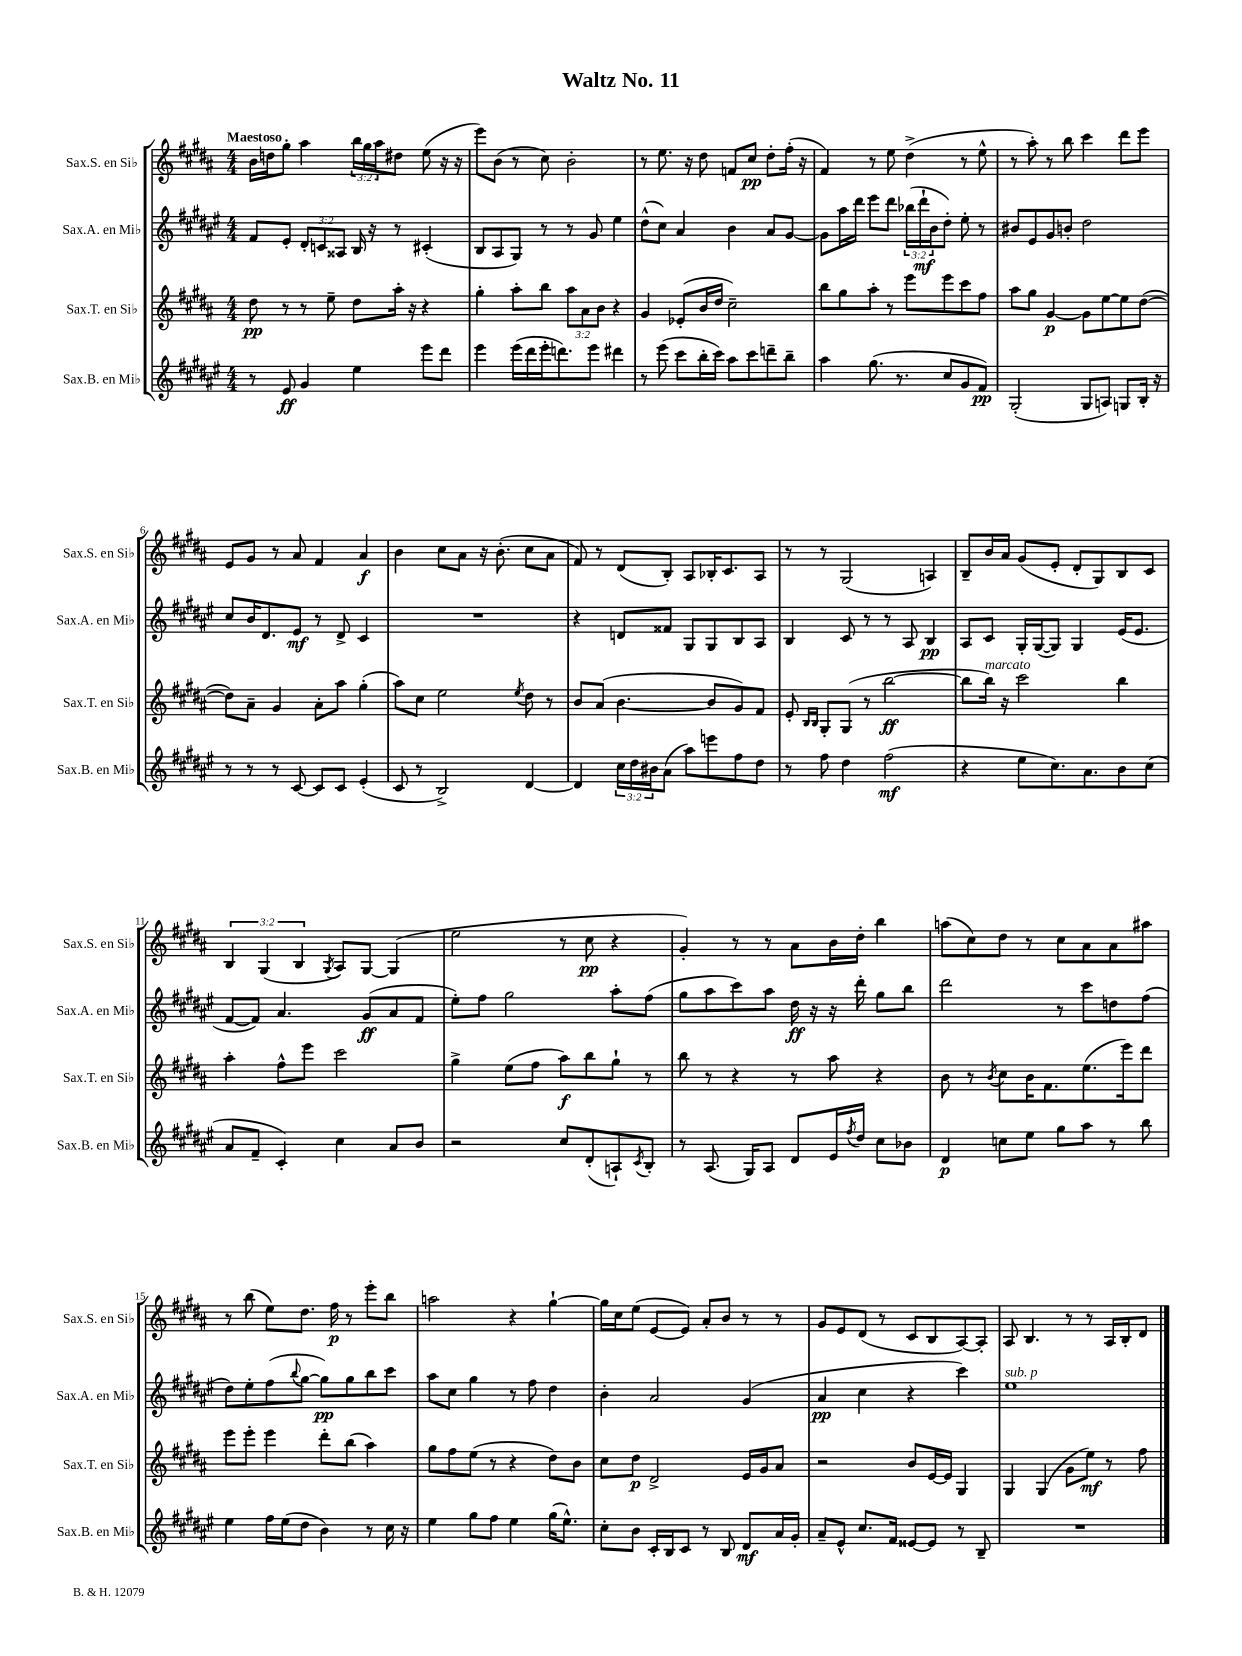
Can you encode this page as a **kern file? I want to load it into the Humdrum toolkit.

**kern	**kern	**kern	**kern
*staff4	*staff3	*staff2	*staff1
*clefG2	*clefG2	*clefG2	*clefG2
*k[f#c#g#d#a#e#]	*k[f#c#g#d#a#]	*k[f#c#g#d#a#e#]	*k[f#c#g#d#a#]
*M4/4	*M4/4	*M4/4	*M4/4
8r	8dd#\	8f#/L	16b\LL
.	.	.	16dd\J
8e#/	8r	8e#'/J	8gg#'\J
4g#/	8r	12d#'/L	4aa#\
.	.	12c/	.
.	8ee~\	.	.
.	.	12A##/J	.
4ee#\	8dd#\L	16B/	24bb\LL
.	.	.	24gg#\
.	.	16r	.
.	.	.	24aa#\J
.	16aa#'\Jk	8r	8dd#\J
.	16r	.	.
8eee#\L	4r	(4c#'/	(8ee\
8ddd#\J	.	.	16r
.	.	.	16r
=	=	=	=
4eee#\	4gg#'\	8B/L	8eee\L)
.	.	8A#/	(8b\J
(16eee#\LL	8aa#'\L	8G#/J)	8r
16ddd#\	.	.	.
16eee#'\J	8bb\J	8r	8cc#\)
8.ddd\)	.	.	.
.	12aa#\L	8r	2b'\
.	12a#\	.	.
8eee#\J	.	8g#/	.
.	12b\J	.	.
4ddd#\	4r	4ee#\	.
=	=	=	=
8r	4g#/	(8dd#^^\L	8r
(8eee#\	.	8cc#\J)	8.ee\
8ccc#\L	(8e-'/L	4a#/	.
.	.	.	16r
16bb'\L	16b/L	.	8dd#\
16ccc#\JJ)	16dd#/JJ	.	.
8aa#\L	2cc#~\)	4b\	8f/L
8ccc#\	.	.	8cc#/J
8ddd~\	.	8a#/L	8dd#'\L
8bb~\J	.	[8g#/J	(16ff#'\Jk
.	.	.	16r
=	=	=	=
4aa#\	8bb\L	8g#\]L	4f#/)
.	8gg#\	16aa#\L	.
.	.	16ddd#\JJ	.
(8.gg#\	8aa#'\J	8eee#\L	8r
.	8r	8ddd#\J	8ee\
8.r	.	.	.
.	8eee\L	(24bb-\LL	(4dd#^\
.	.	24ddd#`\	.
.	.	24b\J	.
8cc#/L	8eee\	8dd#'\J)	.
8g#/	8ccc#\	8ee#'\	8r
8f#/J)	8ff#\J	8r	8ee^^\
=	=	=	=
(2G#'/	8aa#\L	8b#/L	8r
.	8gg#\J	8e#/	8aa#'\)
.	[4g#/	8g#/	8r
.	.	8b'/J	8bb\
8G#/L	8g#\]L	2dd#\	4ccc#\
8A/J)	[8ee\	.	.
8G/L	8ee\]	.	8ddd#\L
16B'/Jk	([8dd#\J	.	8eee\J
16r	.	.	.
=	=	=	=
8r	8dd#\]L)	8cc#/L	8e/L
8r	8a#~\J	16b/K	8g#/J
.	.	8.d#/	.
8r	4g#/	.	8r
[8c#/	.	8e#/J	8a#/
8c#/]L	8a#'\L	8r	4f#/
8c#/J	8aa#\J	8d#^/	.
(4e#'/	(4gg#'\	4c#/	4a#/
=	=	=	=
8c#/	8aa#\L)	1r	4b\
8r	8cc#\J	.	.
2B^/)	2ee\	.	8cc#\L
.	.	.	8a#\J
.	.	.	16r
.	.	.	(8.b'\
.	8qee/	.	.
[4d#/	8dd#\	.	8cc#\L
.	8r	.	8a#\J
=	=	=	=
4d#/]	8b/L	4r	8f#/)
.	(8a#/J	.	8r
24cc#\LL	[4.b\	8d/L	(8d#/L
24dd#\	.	.	.
24b#\J	.	.	.
(8a#\J	.	8f##/J	8B'/J)
8aa#\L)	.	8G#/L	8A#/L
8eee\	8b/]L	8G#/	16B-'/K
.	.	.	8.c#/
8ff#\	8g#/)	8B/	.
8dd#\J	8f#/J	8A#/J	8A#/J
=	=	=	=
8r	8e'/	4B/	8r
.	16qqB/LL	.	.
.	16qqB/JJ	.	.
8ff#\	8G#'/L	.	8r
4dd#\	(8G#/J	8c#/	(2G#/
.	8r	8r	.
(2ff#\	[2bb\	8r	.
.	.	8A#/	.
.	.	4B/	4A/)
=	=	=	=
4r	8bb\]L	8A#/L	8B~/L
.	16bb\Jk)	8c#/J	16b/L
.	16r	.	16a#/JJ
8ee#\L	2ccc#\	16G#'/LL	(8g#/L
.	.	([16G#/J	.
8.cc#\)	.	8G#/]J)	8e'/J
.	.	4G#/	8d#'/L
8.a#\	.	.	.
.	.	.	8G#/)
8b\	4bb\	(16e#/LK	8B/
.	.	8.e#/J	.
(8cc#\J	.	.	8c#/J
=	=	=	=
8a#/L	4aa#'\	[8f#/L	6B/
8f#~/J	.	8f#/]J)	.
.	.	.	(6G#/
4c#'/)	8ff#^^\L	4.a#/	.
.	.	.	6B/
.	8eee\J	.	.
.	.	.	8qG#/
4cc#\	2ccc#\	.	8A#/L)
.	.	(8g#/L	[8G#/J
8a#/L	.	8a#/	(4G#/]
8b/J	.	8f#/J	.
=	=	=	=
2r	4gg#^\	8ee#'\L)	2ee\
.	.	8ff#\J	.
.	(8ee\L	2gg#\	.
.	8ff#\J	.	.
8cc#/L	8aa#\L)	.	8r
(8d#'/	8bb\	.	8cc#\
8A`/)	8gg#`\J	8aa#'\L	4r
8qc#/	.	.	.
8B'/J	8r	(8ff#\J	.
=	=	=	=
8r	8bb\	8gg#\L	4g#'/)
(8.A#/	8r	8aa#\	.
.	4r	8ccc#\)	8r
16G#/LK)	.	.	.
8A#/J	.	8aa#\J	8r
8d#/L	8r	16dd#\	8a#\L
.	.	16r	.
16e#/L	8aa#\	16r	16b\L
8qff#/	.	.	.
16dd#/JJ	.	16ddd#'\	16dd#'\JJ
8cc#\L	4r	8gg#\L	4bb\
8b-\J	.	8bb\J	.
=	=	=	=
4d#/	8b\	2ddd#\	(8aa\L
.	8r	.	8cc#\)
.	8qb/	.	.
8cc\L	8cc#\L	.	8dd#\J
8ee#\J	16b\K	.	8r
.	8.f#\	.	.
8gg#\L	.	8r	8cc#\L
8aa#\J	(8.ee\	8ccc#\L	8a#\
8r	.	8dd\	8a#\
.	16eee\k)	.	.
8bb\	8ddd#\J	(8ff#\J	8aa#\J
=	=	=	=
4ee#\	8eee\L	8dd#\L)	8r
.	8eee'\J	8ee#'\	(8bb\
16ff#\LL	4eee\	(8ff#\	8ee\L)
(16ee#\J	.	.	.
.	.	8qqbb/	.
8dd#\J	.	[8gg#\J	8.dd#\J
4b\)	8ddd#'\L	8gg#\]L)	.
.	.	.	16ff#\
.	(8bb\J	8gg#\	8r
8r	4aa#\)	8bb\	8eee'\L
16cc#\	.	8ccc#\J	8bb\J
16r	.	.	.
=	=	=	=
4ee#\	8gg#\L	8aa#\L	2aa\
.	8ff#\	8cc#\J	.
8gg#\L	(8ee\J	4gg#\	.
8ff#\J	8r	.	.
4ee#\	4r	8r	4r
.	.	8ff#\	.
(16gg#\LK	8dd#\L)	4dd#\	[4gg#`\
8.ee#^^\J)	.	.	.
.	8b\J	.	.
=	=	=	=
8cc#'\L	8cc#\L	4b'\	16gg#\]LL
.	.	.	16cc#\J
8b\J	8dd#\J	.	(8ee\J
16c#'/LL	2d#^/	2a#/	[8e/L
16B/J	.	.	.
8c#/J	.	.	8e/]J)
8r	.	.	8a#'/L
8B/	.	.	8b/J
8d#/L	16e/LL	(4g#/	8r
.	16g#/J	.	.
16a#/L	8a#/J	.	8r
16g#'/JJ	.	.	.
=	=	=	=
8a#~/L	2r	4a#/	8g#/L
8e#^^/J	.	.	8e/
8.cc#/L	.	4cc#\	(8d#/J
.	.	.	8r
16f#/Jk	.	.	.
[8e##/L	8b/L	4r	8c#/L
8e##/]J	[16e/L	.	8B/
.	16e/]JJ	.	.
8r	4G#/	4ccc#\)	[8A#/)
8B~/	.	.	8A#'/]J
=	=	=	=
1r	4G#/	1ee#	8A#/
.	.	.	4.B/
.	(4G#/	.	.
.	8g#\L	.	8r
.	8ee\J)	.	8r
.	8r	.	16A#/LL
.	.	.	16B'/J
.	8ff#\	.	8d#/J
==	==	==	==
*-	*-	*-	*-
